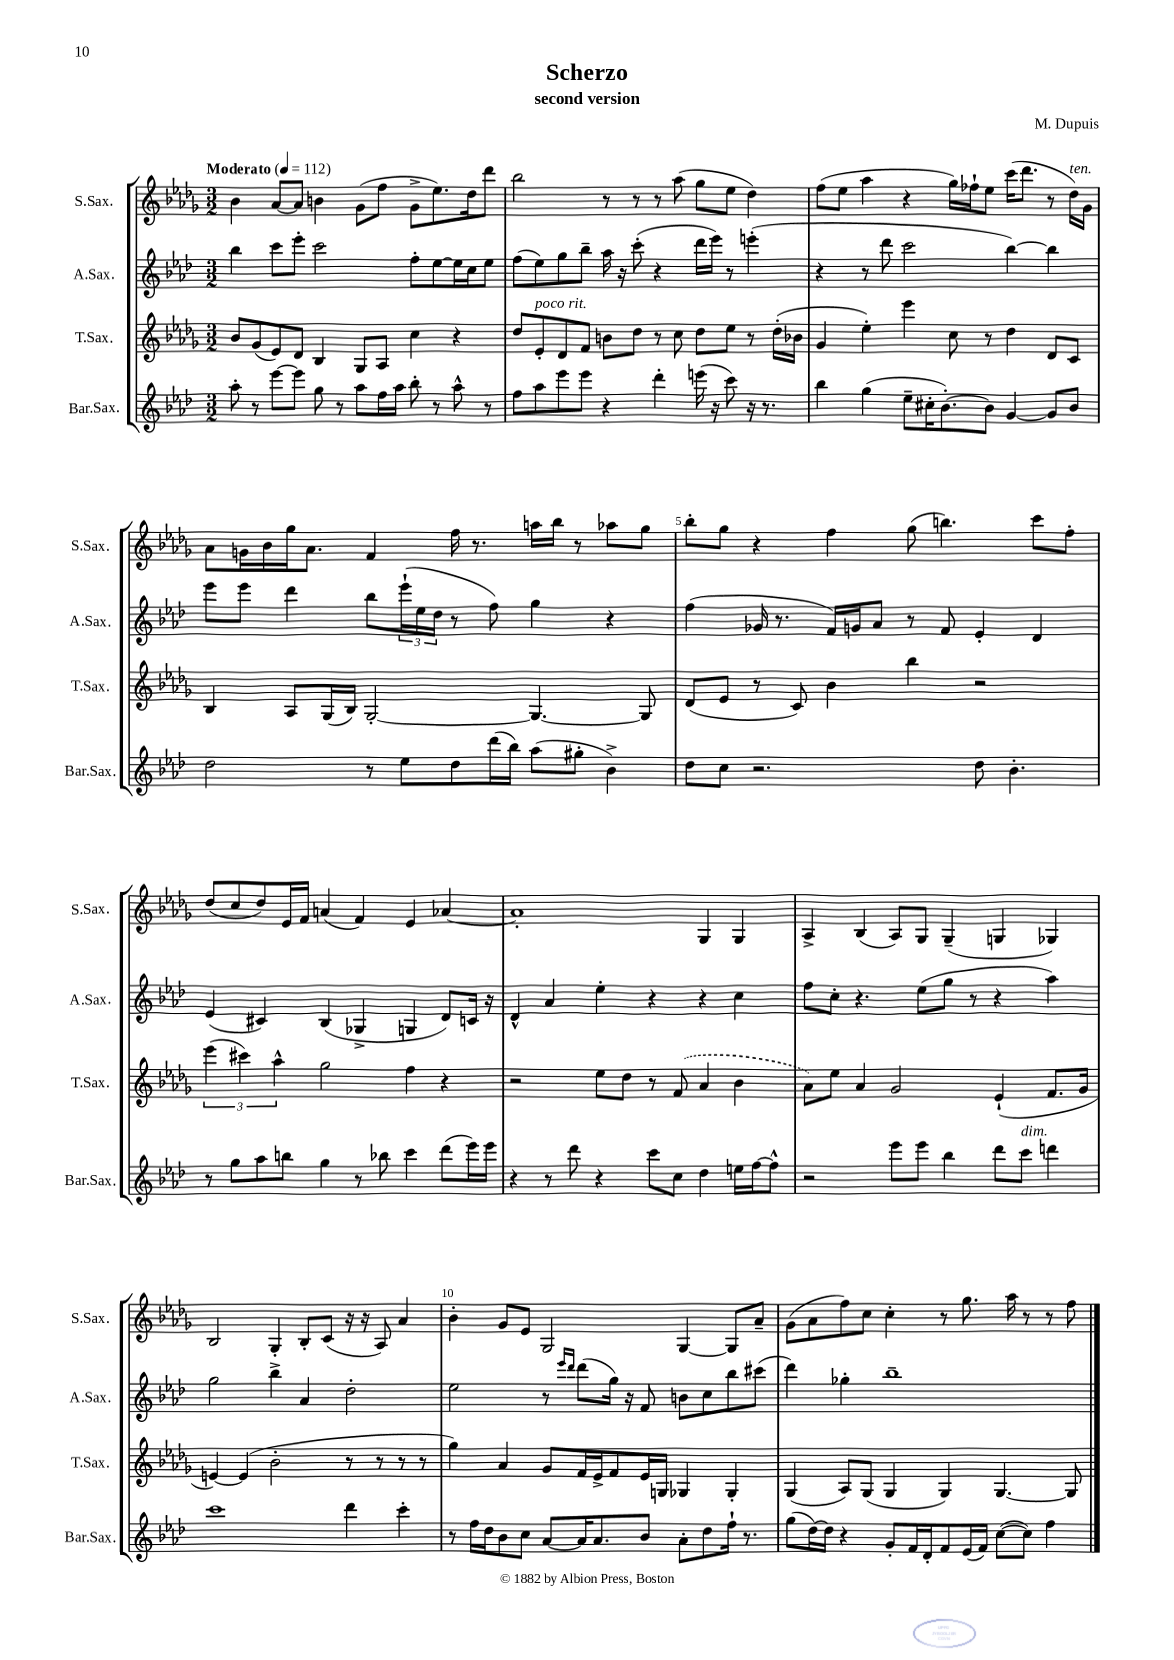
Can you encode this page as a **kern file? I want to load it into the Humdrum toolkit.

**kern	**kern	**kern	**kern
*part4	*part3	*part2	*part1
*staff4	*staff3	*staff2	*staff1
*I"Bar.Sax.	*I"T.Sax.	*I"A.Sax.	*I"S.Sax.
*I'Bar.Sax.	*I'T.Sax.	*I'A.Sax.	*I'S.Sax.
*clefG2	*clefG2	*clefG2	*clefG2
*k[b-e-a-d-]	*k[b-e-a-d-g-]	*k[b-e-a-d-]	*k[b-e-a-d-g-]
*M3/2	*M3/2	*M3/2	*M3/2
*MM112	*MM112	*MM112	*MM112
=1	=1	=1	=1
!	!	!	!LO:TX:a:B:t=Moderato
8aa-'\	8b-/L	4bb-\	4b-\
8r	(8g-/	.	.
[8eee-\L	8e-/)	8ccc\L	[8a-/L
8eee-\J]	8d-/J	8eee-'\J	8a-/J]
8gg\	4B-/	2ccc\	4bn\
8r	.	.	.
8aa-\L	8G-/L	.	(8g-\L
16ff\L	8A-/J	.	8ff\J
16aa-\JJ	.	.	.
8bb-'\	4cc\	8ff'\L	8g-^\L
8r	.	[8ee-\	8.ee-\)
8aa-^^\	4r	16ee-\L]	.
.	.	16cc\J	16dd-\k
8r	.	8ee-\J	8ddd-\J
=2	=2	=2	=2
8ff\L	8dd-/L	(8ff\L	2bb-\
!	!LO:TX:a:i:t=poco rit.	!	!
8aa-\	8e-'/	8ee-\)	.
8eee-\	8d-/	8gg\	.
8eee-\J	8f/J	8bb-~\J	.
4r	8bn\L	16aa-\	8r
.	.	16r	.
.	8dd-\J	(8ccc'\	8r
4ddd-'\	8r	4r	8r
.	8cc\	.	(8aa-\
(16eeen\	8dd-\L	16ddd-\LL	8gg-\L
16r	.	16eee-\JJ)	.
8ccc\)	8ee-\J	8r	8ee-\J
16r	8r	(4eeen'\	4dd-\)
8.r	.	.	.
.	(16dd-'\LL	.	.
.	16b-X\JJ	.	.
=3	=3	=3	=3
4bb-\	4g-/	4r	(8ff\L
.	.	.	8ee-\J
(4gg\	4ee-'\)	8r	4aa-\
.	.	8ddd-\	.
8ee-~\L	4eee-\	2ccc\	4r
16cc#X'\K	.	.	.
[8.b-'\)	.	.	.
.	8cc\	.	16gg-\LL)
.	.	.	16ff-X`\J
8b-\J]	8r	.	8ee-\J
[4g/	4dd-\	[4bb-\)	(16ccc\KL
.	.	.	8.ddd-\J
8g/L]	8d-/L	4bb-\]	8r
!	!	!	!LO:TX:a:i:t=ten.
8b-/J	8c/J	.	16dd-\LL)
.	.	.	16g-\JJ
!!LO:LB:g=z
=4	=4	=4	=4
2dd-\	4B-/	8eee-\L	8a-\L
.	.	8eee-\J	16gn\L
.	.	.	16b-\
.	8A-/L	4ddd-\	16gg-\J
.	.	.	8.a-\J
.	(16G-/L	.	.
.	16B-/JJ)	.	.
8r	[2G-'/	8bb-\L	4f/
8ee-\L	.	(24eee-`\L	.
.	.	24ee-\	.
.	.	24dd-\JJ	.
8dd-\	.	8r	16ff\
.	.	.	8.r
(16ddd-\L	.	8ff\)	.
16bb-\JJ)	.	.	.
(8aa-\L	4.G-/_	4gg\	16aan\LL
.	.	.	16bb-\JJ
8gg#X'\J	.	.	8r
4b-^\)	.	4r	8aa-X\L
.	8G-/]	.	8gg-\J
=5	=5	=5	=5
8dd-\L	(8d-/L	(4ff\	8bb-'\L
8cc\J	8e-/J	.	8gg-\J
2.r	8r	16g-X/	4r
.	.	8.r	.
.	8c/)	.	.
.	4b-\	16f/LL)	4ff\
.	.	16gn/J	.
.	.	8a-/J	.
.	4bb-\	8r	(8gg-\
.	.	8f/	4.bbn\)
8dd-\	2r	4e-'/	.
4.b-'\	.	.	.
.	.	4d-/	8ccc\L
.	.	.	8ff'\J
!!LO:LB:g=z
=6	=6	=6	=6
8r	(6eee-\	(4e-/	(8dd-/L
8gg\L	.	.	8cc/
.	6ccc#X\)	.	.
8aa-\	.	4c#X/)	8dd-/)
.	6aa-^^\	.	.
8bbn\J	.	.	16e-/L
.	.	.	16f/JJ
4gg\	2gg-\	(4B-/	(4an/
8r	.	4G-X^/	4f/)
8bb-X\	.	.	.
4ccc\	4ff\	4Gn/	4e-/
(8ddd-\L	4r	8d-/L)	[4a-X/
16eee-\L)	.	16cn/Jk	.
16eee-\JJ	.	16r	.
=7	=7	=7	=7
4r	2r	4d-^^/	1a-']
8r	.	4a-/	.
8ddd-\	.	.	.
4r	8ee-\L	4ee-'\	.
.	8dd-\J	.	.
8ccc\L	8r	4r	.
8cc\J	(8f/	.	.
4dd-\	4a-/	4r	4G-/
16een\LL	4b-\	4cc\	4G-/
[16ff\J	.	.	.
8ff^^\J]	.	.	.
=8	=8	=8	=8
2r	8a-\L)	8ff\L	4A-^/
.	8ee-\J	8cc'\J	.
.	4a-/	4.r	(4B-/
8eee-\L	2g-/	.	8A-/L)
8eee-\J	.	(8ee-\L	8G-/J
4bb-\	.	8gg\J	(4G-~/
.	.	8r	.
8ddd-\L	(4e-`/	4r	4Gn/
!LO:TX:a:i:t=dim.	!	!	!
8ccc\J	.	.	.
4dddn\	8.f/L	4aa-\)	4G-X/)
.	16g-/Jk	.	.
!!LO:LB:g=z
=9	=9	=9	=9
1ccc	[4en/)	2gg\	2B-/
.	(4e/]	.	.
.	2b-'\	4bb-^\	4G-'/
.	.	4a-/	8B-'/L
.	.	.	(8c/J
4ddd-\	8r	2dd-'\	16r
.	.	.	16r
.	8r	.	8A-/)
4ccc'\	8r	.	4a-/
.	8r	.	.
=10	=10	=10	=10
8r	4gg-\)	2ee-\	4b-'\
16ff\LL	.	.	.
16dd-\J	.	.	.
8b-\	4a-/	.	8g-/L
8cc\J	.	.	8e-/J
[8a-/L	8g-/L	8r	2G-/
.	.	16qqeee-/LL	.
.	.	16qqddd-/JJ	.
16a-/K]	16f/L	(8ddd-\L	.
8.a-/	16e-^/J	.	.
.	8f/	16gg\Jk)	.
.	.	16r	.
8b-/J	16e-/L	8f/	.
.	16Gn/JJ	.	.
8a-'\L	4G-X/	8bn\L	[4G-/
8dd-\	.	8cc\	.
16ff`\Jk	4G-'/	8bb-\	8G-/L]
8.r	.	.	.
.	.	(8ccc#X\J	8a-~/J
=11	=11	=11	=11
(8gg\L	(4G-/	4ddd-\)	(8g-\L
[16dd-\L)	.	.	8a-\
16dd-\JJ]	.	.	.
4r	8A-/L)	4gg-X'\	8ff\)
.	(8G-/J	.	8cc\J
8g'/L	4G-/	1bb-~	4cc'\
16f/L	.	.	.
16d-'/J	.	.	.
8f/	4G-/)	.	8r
(16e-/L	.	.	8.gg-\
16f/JJ)	.	.	.
([8cc\L	[4.G-/	.	.
.	.	.	16aa-\
8cc\J])	.	.	8r
4ff\	.	.	8r
.	8G-/]	.	8ff\
==	==	==	==
*-	*-	*-	*-
